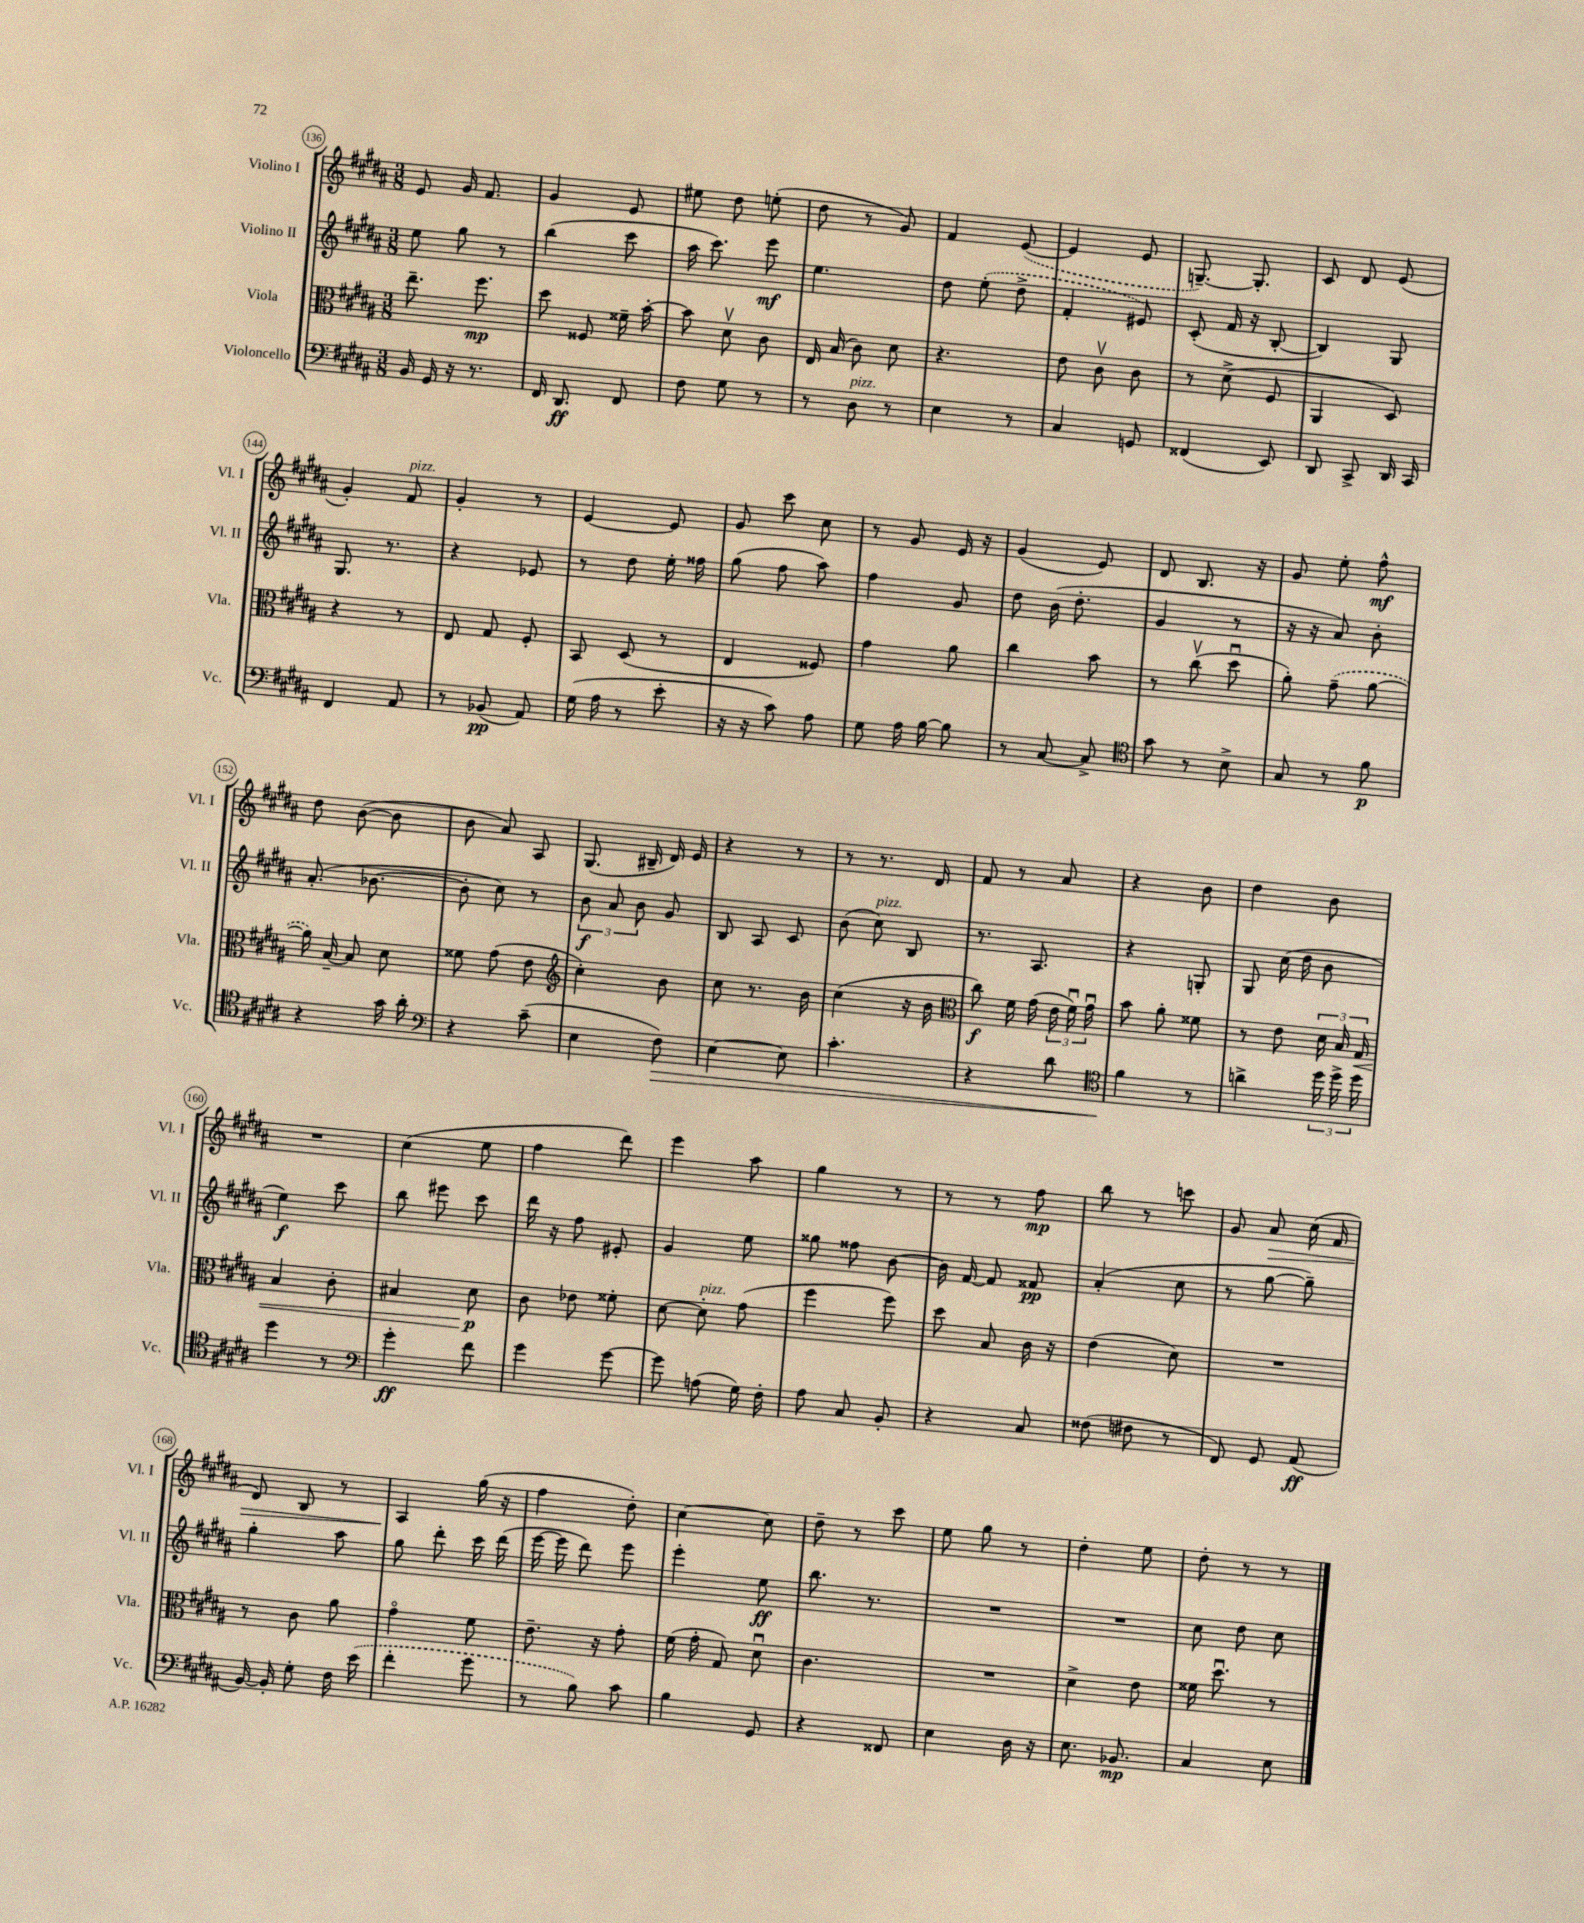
<<
\new StaffGroup <<
\new Staff = "s0" \with { instrumentName = "Violino I" shortInstrumentName = "Vl. I" } {
    \clef treble \key b \major \numericTimeSignature \time 3/8
    \autoBeamOff e'8 gis'16 fis'8. |
    gis'4 e'8 |
    eis''8 dis''8 e''8-.( |
    dis''8 r8 gis'8) |
    fis'4 \once \slurDashed e'8~( |
    e'4 e'8 |
    g8.~--) g8.-. |
    cis'8 dis'8 e'8( |
    gis'4-.) fis'8^\markup { \italic "pizz." } |
    gis'4-. r8 |
    e'4~ e'8 |
    gis'8 cis'''8 cis''8 |
    r8 gis'8 e'16 r16 |
    gis'4( e'8) |
    dis'8 b8. r16 |
    gis'8 e''8-. fis''8-^\mf |
    dis''8 b'8~( b'8 |
    b'8 ais'8) ais8 |
    gis8.( bis16-- dis'16) e'16 |
    r4 r8 |
    r8 r8. dis'16 |
    fis'8 r8 ais'8 |
    r4 b'8 |
    dis''4 b'8 |
    R4. |
    cis''4( e''8 |
    fis''4 dis'''8) |
    e'''4 ais''8 |
    gis''4 r8 |
    r8 r8 fis''8\mp |
    b''8 r8 c'''8 |
    gis'8 ais'8\> cis''16( fis'16 |
    dis'8) b8 r8 |
    ais4\! gis''16( r16 |
    fis''4 dis''8-.) |
    cis''4~ cis''8 |
    dis''8-- r8 cis'''8 |
    e''8 gis''8 r8 |
    dis''4-. e''8 |
    dis''8-. r8 r8 \bar "|." |
}
\new Staff = "s1" \with { instrumentName = "Violino II" shortInstrumentName = "Vl. II" } {
    \clef treble \key b \major \numericTimeSignature \time 3/8
    \autoBeamOff e''8 gis''8 r8 |
    b''4( cis'''8 |
    ais''16 cis'''8.) e'''8\mf |
    e''4. |
    dis''8 \once \slurDashed e''8-.( dis''8-> |
    fis'4-. eis'8) |
    cis'8-.( fis'16 r16 b8~-. |
    b4) gis8 |
    gis8. r8. |
    r4 ees'8 |
    r8 dis''8 e''16-. fisis''16 |
    gis''8( fis''8 ais''8) |
    fis''4 gis'8 |
    dis''8 b'16( dis''8.-. |
    gis'4 r8 |
    r16 r16 ais'8) b'8-. |
    ais'8.-.( bes'8.~ |
    bes'8-. cis''8) r8 |
    \tuplet 3/2 { b'8\f ais'8 b'8 } gis'8 |
    b8 ais8 cis'8 |
    b'8( cis''8^\markup { \italic "pizz." }) b8 |
    r8. ais8. |
    r4 g8-. |
    gis8 cis''16( dis''16 b'8 |
    e''4\f) cis'''8 |
    b''8 eis'''8 cis'''8 |
    dis'''16 r16 fis''8 eis'8-. |
    gis'4 e''8 |
    gisis''8 fisis''8 b'8~ |
    b'16 fis'16~ fis'8 fisis'8\pp |
    ais'4-.( cis''8 |
    r8 gis''8~ gis''8--) |
    gis''4-. ais''8 |
    gis''8 dis'''8-. cis'''16 dis'''16( |
    e'''16~ e'''16 dis'''8) e'''8 |
    e'''4-. e''8\ff |
    b''8. r8. |
    R4. |
    R4. |
    cis''8 dis''8 cis''8 \bar "|." |
}
\new Staff = "s2" \with { instrumentName = "Viola" shortInstrumentName = "Vla." } {
    \clef alto \key b \major \numericTimeSignature \time 3/8
    \autoBeamOff e''8.-- fis''8.\mp |
    dis''8 fisis8 fisis'16-- b'16~-. |
    b'8 dis'8\upbow cis'8 |
    e16 b16( cis'8) dis'8 |
    r4. |
    e'8 cis'8\upbow cis'8 |
    r8 dis'8->( fis8 |
    ais,4 dis8) |
    r4 r8 |
    e8 gis8 fis8-. |
    b,8 dis8( r8 |
    e4 fisis8) |
    gis'4 ais'8 |
    cis''4 b'8 |
    r8 cis''8\upbow( dis''8\downbow |
    ais'8-.) \once \slurDashed gis'8--( ais'8~ |
    ais'16) b16~-- b8 dis'8 |
    fisis'8 gis'8( e'8 |
    \clef treble cis''4-.) b'8 |
    cis''8 r8. b'16 |
    cis''4( r16 b'16 |
    \clef alto cis''8\f) fis'16 gis'16( \tuplet 3/2 { e'16 fis'16\downbow) gis'16\downbow } |
    b'8 ais'8-. fisis'8 |
    r8 e'8 \tuplet 3/2 { dis'16 b16 gis16\< } |
    b4 cis'8-. |
    bis4 dis'8\p\! |
    cis'8 ees'8 fisis'8-. |
    dis'8~ dis'8-.^\markup { \italic "pizz." } gis'8( |
    fis''4 fis''8) |
    dis''8 b8 cis'16 r16 |
    e'4( dis'8) |
    R4. |
    r8 cis'8 ais'8 |
    gis'4\flageolet fis'8 |
    e'8.-- r16 gis'8-. |
    fis'16( gis'16-. gis8) dis'8\downbow |
    cis'4. |
    R4. |
    dis'4-> e'8 |
    fisis'16 dis''8.\downbow r8 \bar "|." |
}
\new Staff = "s3" \with { instrumentName = "Violoncello" shortInstrumentName = "Vc." } {
    \clef bass \key b \major \numericTimeSignature \time 3/8
    \autoBeamOff b,16 gis,16 r16 r8. |
    fis,16 dis,8.\ff fis,8 |
    fis8 gis8 r8 |
    r8 dis8^\markup { \italic "pizz." } r8 |
    e4 r8 |
    cis4 g,8 |
    fisis,4( e,8) |
    dis,8 cis,8-> dis,16 cis,16 |
    fis,4 ais,8 |
    r8 bes,8\pp( ais,8) |
    gis16( ais16 r8 e'8-. |
    r16 r16 cis'8) ais8 |
    gis8 ais16 b16~ b8 |
    r8 cis8~ cis8-> |
    \clef tenor gis'8 r8 b8-> |
    gis8 r8 fis'8\p |
    r4 gis'16 ais'16-. |
    \clef bass r4 cis'8--( |
    e4 fis8\>) |
    e4~ e8 |
    cis'4.-. |
    r4 dis'8 |
    \clef tenor fis'4\! r8 |
    a'4-> \tuplet 3/2 { dis''16 dis''16-> dis''16 } |
    dis''4 r8 |
    \clef bass gis'4-.\ff fis'8 |
    gis'4 gis'8~ |
    gis'8 a8( gis16) fis16-. |
    ais8 cis8 b,8-. |
    r4 cis8 |
    fisis8( fis8 r8 |
    fis,8) gis,8 ais,8\ff( |
    b,16~) b,16-. gis8-. fis16 \once \slurDashed e'16( |
    fis'4-. gis'8 |
    r8 b8) cis'8 |
    b4 gis,8 |
    r4 fisis,8 |
    e4 dis16 r16 |
    e8. bes,8.\mp |
    cis4 e8 \bar "|." |
}
>>
>>
\layout { \context { \Score currentBarNumber = #136 \override BarNumber.stencil = #(make-stencil-circler 0.1 0.3 ly:text-interface::print) } }
